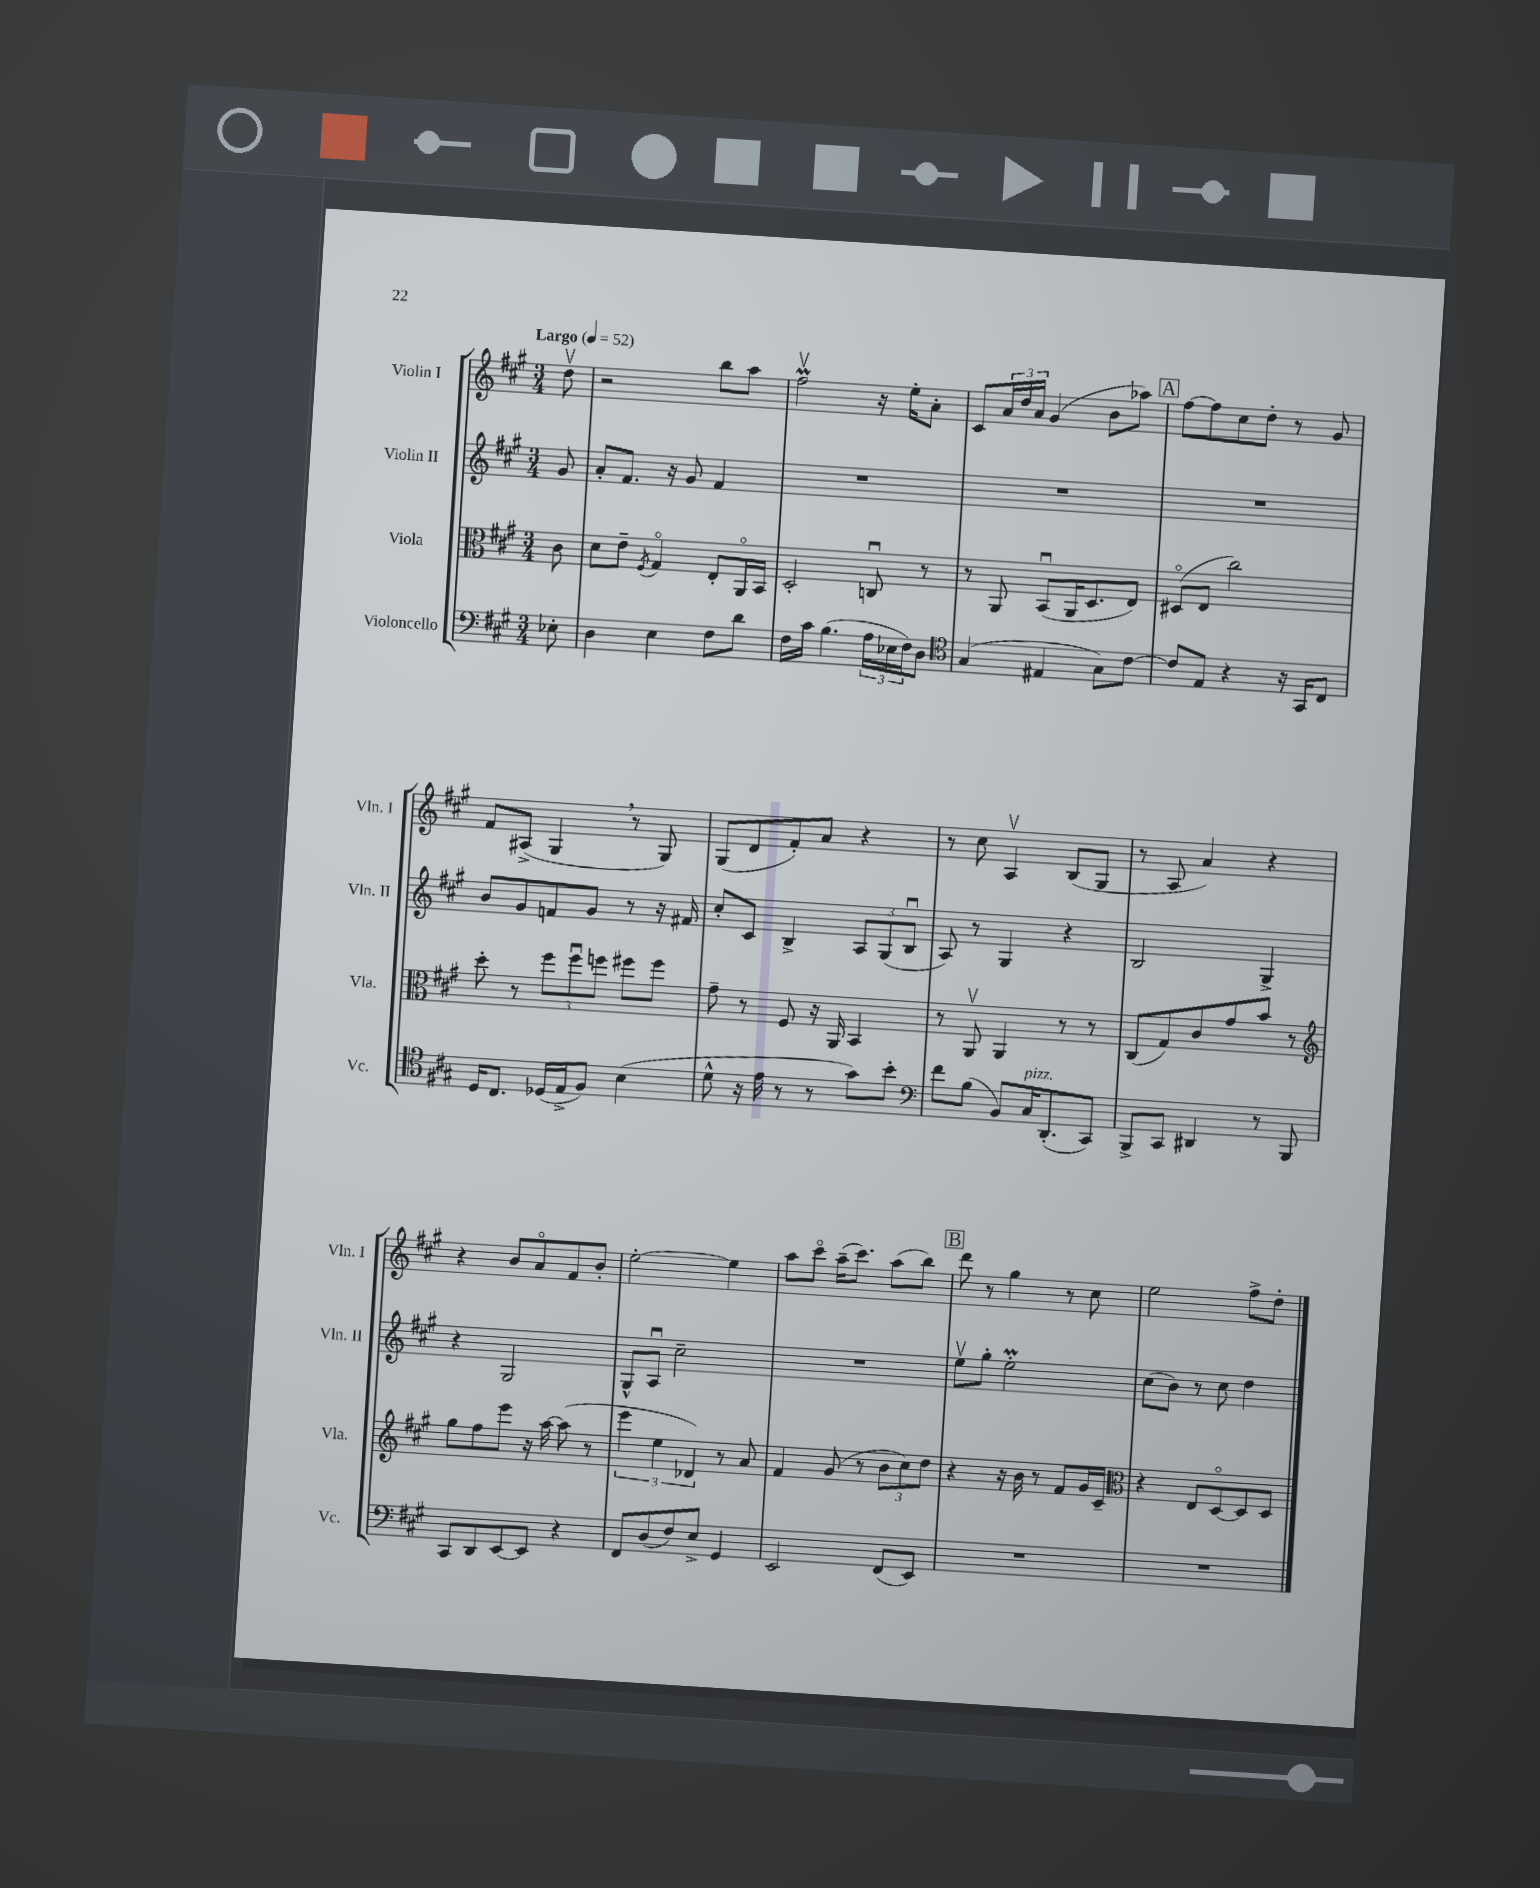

**kern	**kern	**kern	**kern
*part4	*part3	*part2	*part1
*staff4	*staff3	*staff2	*staff1
*I"Violoncello	*I"Viola	*I"Violin II	*I"Violin I
*I'Vc.	*I'Vla.	*I'Vln. II	*I'Vln. I
*clefF4	*clefC3	*clefG2	*clefG2
*k[f#c#g#]	*k[f#c#g#]	*k[f#c#g#]	*k[f#c#g#]
*M3/4	*M3/4	*M3/4	*M3/4
*MM52	*MM52	*MM52	*MM52
=	=	=	=
!	!	!	!LO:TX:a:B:t=Largo
8E-X'\	8c#\	8g#/	8ddv\
=1	=1	=1	=1
4D\	8d\L	8a'/L	2r
.	8e~\J	8.f#/J	.
.	8qF#/	.	.
4E\	4G#/	.	.
.	.	16r	.
.	.	8g#/	.
8F#\L	8E'/L	4f#/	8bb\L
8d\J	16AA/L	.	8aa\J
.	16BB/JJ	.	.
=2	=2	=2	=2
16F#\LL	2D'/	2.r	2ff#Mv\
16c#\JJ	.	.	.
(4.B\	.	.	.
24A\LL	8Cnu/	.	16r
24E-X\	.	.	.
.	.	.	16ee'\KL
24F#\J)	.	.	.
8D\J	8r	.	8a'\J
=3	=3	=3	=3
*clefC4	*	*	*
(4G#/	8r	2.r	8c#/L
.	8AA/	.	24a/L
.	.	.	24dd/
.	.	.	24a/JJ
4E#X/	(8BBu/L	.	(4g#/
.	16AA/K	.	.
.	8.D/	.	.
8G#\L)	.	.	8b\L
[8c#\J	8E/J)	.	8aa-X\J)
!!LO:REH:place=s1:t=A
=4	=4	=4	=4
8c#/L]	(8D#X/L	2.r	[8ff#\L
8E/J	8E/J	.	8ff#\]
4r	2cc#\)	.	8cc#\
.	.	.	8dd'\J
16r	.	.	8r
16GG#/KL	.	.	.
8C#/J	.	.	8g#/
!!LO:LB:g=z
=5	=5	=5	=5
16D/KL	8dd'\	8b/L	8f#/L
8.C#/J	.	.	.
.	8r	8g#/	(8A#X^/J
(16D-X/LL	12ff#\L	8fn/	4G#,/
16E^/J	.	.	.
.	12ff#u\	.	.
8F#/J)	.	8g#/J	.
.	12ffn\J	.	.
(4B\	8ff#X\L	8r	8r
.	8ff#\J	16r	8G#/)
.	.	16f#X/	.
=6	=6	=6	=6
8d^^\	8g#~\	8cc#'/L	(8G#/L
16r	8r	8c#/J	8d/
16e\	.	.	.
8r	8F#/	4B^/	8f#'/)
8r	16r	.	8a/J
.	16AA/	.	.
8g#\L)	4BB/	12A/L	4r
.	.	(12G#/	.
8b'\J	.	.	.
.	.	12Bu/J	.
=7	=7	=7	=7
*clefF4	*	*	*
8f#\L	8r	8A/)	8r
(8B\J	8AAv/	8r	8cc#\
8BB/L)	4AA/	4G#/	4Av/
!LO:TX:a:i:t=pizz.	!	!	!
16C#/K	.	.	.
(8.DD'/	.	.	.
.	8r	4r	(8B/L
8CC#/J)	8r	.	8G#/J
=8	=8	=8	=8
8BBB^/L	(8C#/L	2B/	8r
8CC#/J	8G#/)	.	8A/
4DD#X/	8c#/	.	4a/)
.	8g#/	.	.
8r	8b/J	4G#^/	4r
8BBB/	8r	.	.
!!LO:LB:g=z
=9	=9	=9	=9
*	*clefG2	*	*
8CC#/L	8gg#\L	4r	4r
8DD/	8ff#\	.	.
[8EE/	8eee\J	2G#/	8b/L
8EE/J]	16r	.	8a/
.	[16aa\	.	.
4r	(8aa\]	.	8f#/
.	8r	.	8b'/J
=10	=10	=10	=10
8FF#/L	6eee\	8G#^^/L	[2ee'\
(8D/	.	8Au/J	.
.	6ee\	.	.
8F#/)	.	2cc#~\	.
.	6d-X/)	.	.
8E^/J	.	.	.
4GG#/	8r	.	4ee\]
.	8a/	.	.
=11	=11	=11	=11
2EE/	4f#/	2.r	8aa\L
.	.	.	8ccc#\J
.	(8g#/	.	(16aa~\KL
.	.	.	8.ccc#\J)
.	8r	.	.
(8FF#/L	12b\L	.	(8aa\L
.	12cc#\)	.	.
8EE/J)	.	.	8bb\J)
.	12dd\J	.	.
!!LO:REH:place=s1:t=B
=12	=12	=12	=12
2.r	4r	8eev\L	8ddd\
.	.	8gg#'\J	8r
.	16r	2eeM'\	4gg#\
.	16b\	.	.
.	8r	.	.
.	8f#/L	.	8r
.	16g#/L	.	8cc#\
.	16c#~/JJ	.	.
=13	=13	=13	=13
*	*clefC3	*	*
2.r	4r	(8cc#\L	2ee\
.	.	8b\J)	.
.	8E/L	8r	.
.	[8D/	8cc#\	.
.	8D/]	4dd\	8ff#^\L
.	8D/J	.	8dd'\J
==	==	==	==
*-	*-	*-	*-
